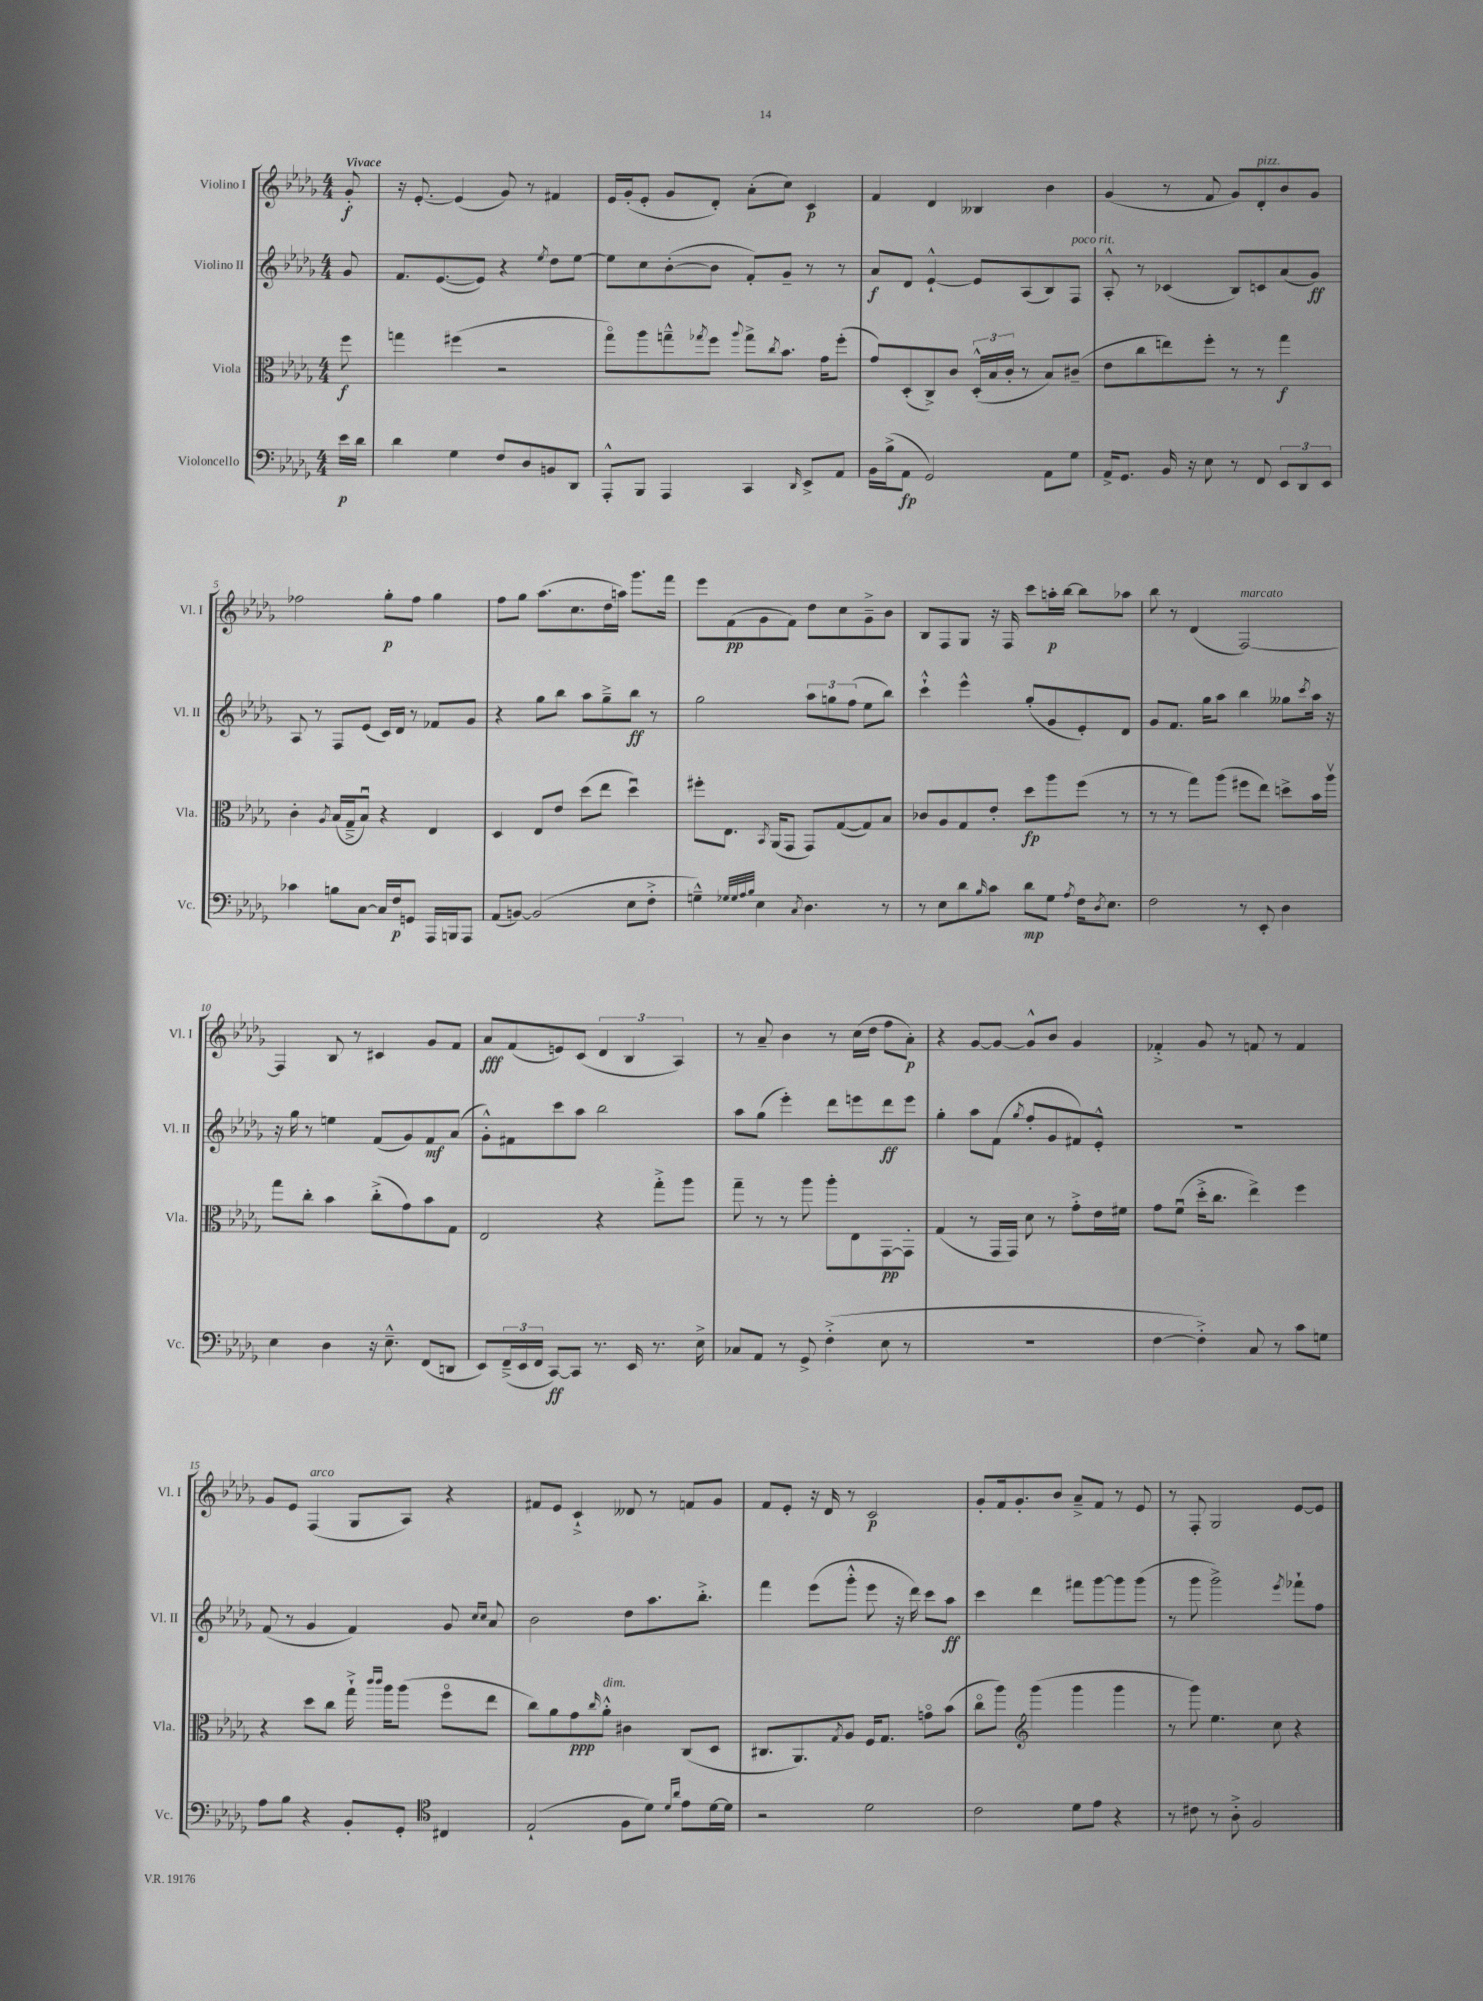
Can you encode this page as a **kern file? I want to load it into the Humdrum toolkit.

**kern	**kern	**kern	**kern
*staff4	*staff3	*staff2	*staff1
*clefF4	*clefC3	*clefG2	*clefG2
*k[b-e-a-d-g-]	*k[b-e-a-d-g-]	*k[b-e-a-d-g-]	*k[b-e-a-d-g-]
*M4/4	*M4/4	*M4/4	*M4/4
16e-\LL	8ff\	8g-/	8g-'/
16d-\JJ	.	.	.
=	=	=	=
4d-\	4gg\	8.f/L	16r
.	.	.	[8.e-'/
.	.	([8.e-/	.
4G-\	(4ff#\	.	(4e-/]
.	.	8e-/]J)	.
8F/L	2r	4r	8g-/)
8D-/	.	.	8r
.	.	8qee-/	.
8BB/	.	8dd-\L	4f#/
8DD-/J	.	[8ee-\J	.
=	=	=	=
8AAA-'^^/L	8gg-o\L)	8ee-\]L	16e-/LL
.	.	.	(16g-'/J
8BBB-/J	8aa-\	8cc\	8e-'/J
4AAA-/	8gg~^^\	([8b-'\	8g-/L
.	8qgg-/	.	.
.	8ff\J	8b-\]J	8d-'/J)
.	8qqaa-/	.	.
4CC/	8gg-^\L	8f'/L)	(8a-'\L
.	8qcc/	.	.
.	8.b-\J	8g-~/J	8cc\J)
16qqDD-/	.	.	.
8EE-^/L	.	8r	4c/
.	16g-\LK	.	.
8AA-/J	(8ff'\J	8r	.
=	=	=	=
16BB-\LL	8g-/L)	8a-/L	4f/
(16B-^\J	.	.	.
8AA-\J	(8D-'/	8d-/J	.
2GG-/)	8C^/)	[4e-`^^/	4d-/
.	8c/J	.	.
.	(24D-'^^/LL	8e-/]L	4B--/
.	24B-/	.	.
.	24c'/JJ	.	.
.	8r	(8A-/	.
8AA-\L	8B-/L)	8B-/)	4b-\
8G-\J	(8c#~/J	8F/J	.
=	=	=	=
16AA-^/LK	8e-\L	8A-'^^/	(4g-/
8.GG-/J	.	.	.
.	8cc\	8r	.
16BB-/	8ee\)	(4c-/	8r
16r	.	.	.
8E-\	8ff'\J	.	8f/
8r	8r	8B-/L)	8g-/L)
8FF/	8r	8c/	8d-'/
12EE-/L	4gg-\	(8a-/	8b-/
12DD-/	.	.	.
.	.	8g-/J)	8g-/J
12EE-/J	.	.	.
=	=	=	=
4c-\	4c'\	8A-/	2ff-\
.	.	8r	.
.	8qA-/	.	.
8B\L	(16B-/LL	8F/L	.
.	16G-~^/J	.	.
[8C\J	8B-u/J)	(8e-/J	.
16C/]LL	4r	16c/LL)	8gg-'\L
16F/J	.	16d-/JJ	.
8GG/J	.	8r	8ff-\J
16AAA-/LL	4E-/	8f-/L	4gg-\
16BBB/J	.	.	.
8AAA-/J	.	8g-/J	.
=	=	=	=
(8AA-/L	4D-/	4r	8ff\L
[8BB/J)	.	.	8gg-\J
(2BB/]	8E-/L	8gg-\L	(8.aa-\L
.	8e-/J	8bb-\J	.
.	.	.	8.cc\
.	(8dd-\L	8aa-\L	.
.	8ee-\J	8gg-~^\	16dd-\L
.	.	.	16aa\JJ)
8E-\L	4dd-u\)	8bb-\J	8.ggg-\L
8F'^\J	.	8r	.
.	.	.	16fff\Jk
=	=	=	=
4G~^^\)	8ff#'\L	2gg-\	8eee-\L
.	8.E-\J	.	(8f\
32qqG-/LLL	.	.	.
32qqG-/	.	.	.
32qqA-/	.	.	.
32qqB-/JJJ	.	.	.
4E-\	.	.	8g-\
.	8qBB-/	.	.
.	(16AA-/LK	.	.
.	8GG-/J	.	8f\J)
8qC/	.	.	.
4.D-\	8GG-/L)	12aa-\L	8dd-\L
.	.	12gg\	.
.	([8G-/	.	8cc\
.	.	(12ff\J	.
.	8G-/])	8ee-\L	8g-~^\
8r	8B-/J	8bb-\J)	8b-\J
=	=	=	=
8r	8c-/L	4ccc`^^\	8B-/L
8E-\L	8A-/	.	8F/
8d-\	8G-/	4eee-^^\	8G-/J
16qqB-/	.	.	.
8c\J	8e-'/J	.	16r
.	.	.	16F/
8d-\L	8dd-\L	(8gg-'/L	8ccc\L
8G-\J	8aa-\	8g-/	16aa'\L
.	.	.	[16bb-\JJ
8qA-/	.	.	.
16F\LK	(8ff\J	8e-'/)	8bb-\]L
8qD-/	.	.	.
8.E-\J	.	.	.
.	8r	8d-/J	8aa-\J
=	=	=	=
2F\	8r	8g-/L	8bb-\
.	8r	8.f/J	8r
.	8gg-\L)	.	(4d-/
.	.	16gg-\LK	.
.	(8aa-\J	8aa-\J	.
8r	8ff#\L	4bb-\	[2F/)
8EE-'/	8ee-\J)	.	.
4D-\	8dd^\L	8gg--\L	.
.	.	8qccc/	.
.	16b-\L	16aa-\Jk	.
.	16aa-v\JJ	16r	.
=	=	=	=
4E-\	8gg-\L	16r	4F/]
.	.	16gg-\	.
.	8cc'\J	8r	.
4D-\	4b-\	4ee\	8B-/
.	.	.	8r
16r	(8cc'^\L	(8f/L	4c#/
8.E-~^^\	.	.	.
.	8g-\)	8g-/)	.
(8FF/L	8b-\	8f/	8g-/L
8DD/J	8G-\J	(8a-/J	8f/J
=	=	=	=
8EE-/L)	2E-/	8g-'^^\L)	8a-/L
(24FF~^/L	.	8f#\	(8f/
24EE-/	.	.	.
24FF/JJ	.	.	.
[8CC/L)	.	8ccc\	8e/)
8CC/]J	.	8aa-\J	(8c/J
8.r	4r	2bb-\	6d-/
.	.	.	6B-/
16EE-/	.	.	.
8.r	8gg-'^\L	.	.
.	.	.	6A-/)
.	8aa-\J	.	.
16E-^\	.	.	.
=	=	=	=
8C-/L	8gg-~\	8aa-\L	8r
8AA-/J	8r	(8gg-\J	8a-~/
8r	8r	4eee-'\)	4b-\
8GG-^/	8aa-\	.	.
(4F'^\	8aa-'\L	8ddd-\L	8r
.	8E-\	8eee\	(16cc\LL
.	.	.	16dd-\JJ
8E-\	[8GG-\	8ddd-\	8ff\L
8r	8GG-'\]J	8eee\J	8a-'\J)
=	=	=	=
1r	(4G-/	4gg-'\	4r
.	8r	8aa-\L	[8g-/L
.	16GG-/LL	(8f\J	8g-/_J
.	16GG-/JJ)	.	.
.	.	8qgg-/	.
.	8d-\	8ff'/L	8g-^^/]L
.	8r	8g-/	8b-/J
.	8g-'^\L	8f#/)	4g-/
.	16e-\L	8e-'^^/J	.
.	16f#\JJ	.	.
=	=	=	=
[4F\	8g-\L	1r	4f-'^/
.	(8fu\J	.	.
4F'^\])	16dd-'^\LK	.	8g-/
.	8.cc\J	.	.
.	.	.	8r
8C/	4ee-^\)	.	8f/
8r	.	.	8r
8c\L	4ff\	.	4f/
8G\J	.	.	.
=	=	=	=
8A-\L	4r	(8f/	8g-/L
8B-\J	.	8r	8e-/J
4r	8dd-\L	4g-/	(4F/
.	8cc\J	.	.
8BB-'/L	16gg-`^\	4f/)	8G-/L
.	16qqccc/LL	.	.
.	16qqccc/JJ	.	.
.	16aa-\LK	.	.
8GG-'/J	(8aa-\J	.	8A-/J)
*clefC4	*	*	*
4C#/	8ffo\L	8g-/	4r
.	.	16qqcc/LL	.
.	.	16qqcc/JJ	.
.	8ee-\J	8a-/	.
=	=	=	=
(2E-`/	8cc\L)	2b-\	8f#/L
.	8a-\	.	8e-/J
.	8g-\	.	4c`^/
.	16qqcc/	.	.
.	8a-'^^\J	.	.
8F\L	4c#\	8dd-\L	8d--/
8d-\J)	.	8.aa-\	8r
16qqd-/LL	.	.	.
16qqa-/JJ	.	.	.
8e-\L	(8C/L	.	8f/L
.	.	8.bb-'^\J	.
[16d-\L	8D-/J	.	8g-/J
16d-\]JJ	.	.	.
=	=	=	=
2r	8.C#/L	4fff\	8f/L
.	.	.	8e-'/J
.	8.AA-/)	.	.
.	.	(8eee-\L	16r
.	.	.	16d-/
.	8qG-/	.	.
.	8A-/J	8ggg-'^^\J	8r
2d-\	16F/LK	8eee-\	2c/
.	8.G-/J	.	.
.	.	16r	.
.	.	16ddd-\)	.
.	8go\L	8ccc\L	.
.	(8b-\J	8aa-\J	.
=	=	=	=
2c\	8cco\L	4ccc\	8g-'/L
.	8aa-\J)	.	16f/k
.	.	.	8.g-'/
*	*clefG2	*	*
.	(4ggg-\	4ddd-\	.
.	.	.	8b-/J
8d-\L	4ggg-\	8fff#\L	8a-~^/L
8e-\J	.	[8ggg-\	8f/J
4r	4ggg-\	8ggg-\]	8r
.	.	(8ggg-\J	8e-/
=	=	=	=
8r	8r	8r	8r
8c#\	8ggg-\)	8ggg-\	8F'/
8r	4.ee-\	2ggg-^\)	2G-/
8A-'^\	.	.	.
2F/	.	.	.
.	8cc\	.	.
.	.	8qeee-/	.
.	4r	8fff-`\L	[8e-/L
.	.	8ff\J	8e-/]J
==	==	==	==
*-	*-	*-	*-
